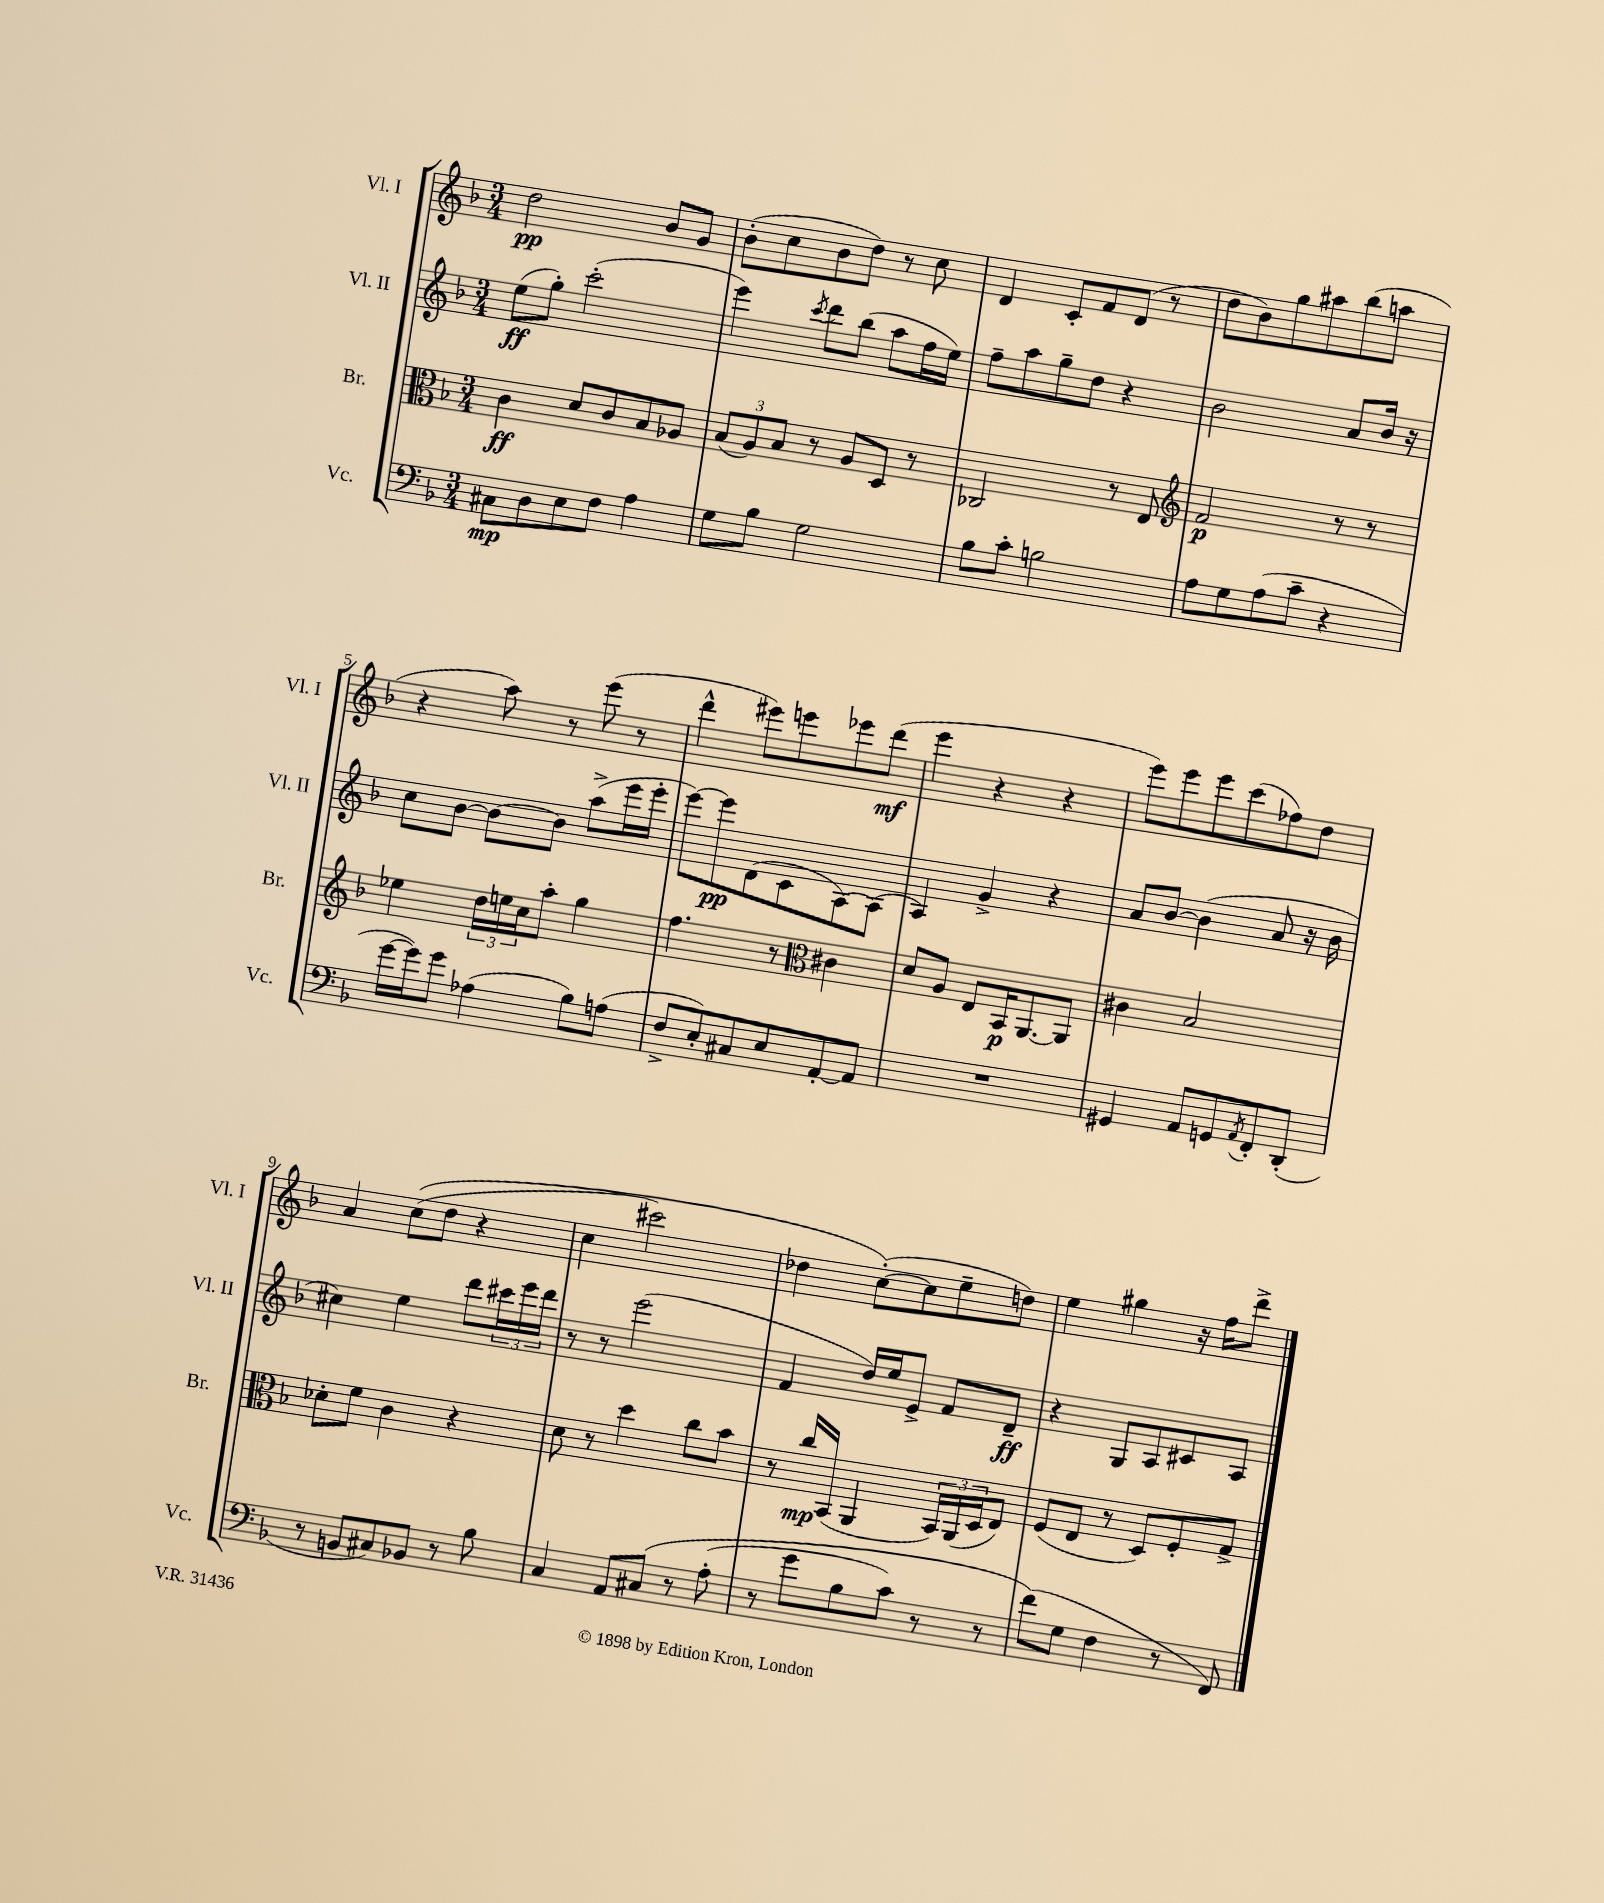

**kern	**dynam	**kern	**dynam	**kern	**dynam	**kern	**dynam
*part4	*part4	*part3	*part3	*part2	*part2	*part1	*part1
*staff4	*staff4	*staff3	*staff3	*staff2	*staff2	*staff1	*staff1
*I"Vc.	*	*I"Br.	*	*I"Vl. II	*	*I"Vl. I	*
*I'Vc.	*	*I'Br.	*	*I'Vl. II	*	*I'Vl. I	*
*clefF4	*	*clefC3	*	*clefG2	*	*clefG2	*
*k[b-]	*	*k[b-]	*	*k[b-]	*	*k[b-]	*
*M3/4	*	*M3/4	*	*M3/4	*	*M3/4	*
=1	=1	=1	=1	=1	=1	=1	=1
8C#X\L	mp	4c\	ff	(8ee\L	ff	2dd\	pp
8D\	.	.	.	8gg'\J)	.	.	.
8E\	.	8d/L	.	(2ccc'\	.	.	.
8F\J	.	8c/	.	.	.	.	.
4A\	.	8B-/	.	.	.	8b-/L	.
.	.	8A-X/J	.	.	.	8g/J	.
=2	=2	=2	=2	=2	=2	=2	=2
8G\L	.	(12B-/L	.	4eee\)	.	(8b-'\L	.
.	.	12A/)	.	.	.	.	.
8B-\J	.	.	.	.	.	8cc\	.
.	.	12B-/J	.	.	.	.	.
.	.	.	.	8qccc/	.	.	.
2G\	.	8r	.	8ddd\L	.	8b-\	.
.	.	8A/L	.	(8bb-\J	.	8dd\J)	.
.	.	8D/J	.	8aa\L	.	8r	.
.	.	8r	.	16ff\L	.	8cc\	.
.	.	.	.	16ee\JJ)	.	.	.
=3	=3	=3	=3	=3	=3	=3	=3
8B-\L	.	2C-X/	.	8ff~\L	.	4d/	.
8c'\J	.	.	.	8aa\	.	.	.
2Bn\	.	.	.	8gg~\	.	8c'/L	.
.	.	.	.	8dd\J	.	8f/	.
.	.	8r	.	4r	.	(8d/J	.
.	.	8E/	.	.	.	8r	.
=4	=4	=4	=4	=4	=4	=4	=4
*	*	*clefG2	*	*	*	*	*
8A\L	.	2f/	p	2b-\	.	8dd\L	.
8G\	.	.	.	.	.	8b-\)	.
(8A\	.	.	.	.	.	8gg\	.
8c~\J	.	.	.	.	.	8aa#X\	.
4r	.	8r	.	8a/L	.	(8bb-\	.
.	.	8r	.	16b-/Jk	.	8aan\J	.
.	.	.	.	16r	.	.	.
!!LO:LB:g=z
=5	=5	=5	=5	=5	=5	=5	=5
[16g\LL	.	4ee-X\	.	8cc\L	.	4r	.
16g\J])	.	.	.	.	.	.	.
8g\J	.	.	.	[8b-\J	.	.	.
(4A-X\	.	24dd\LL	.	8b-\L_	.	8aa\)	.
.	.	24een\	.	.	.	.	.
.	.	24cc\J	.	.	.	.	.
.	.	8aa'\J	.	8b-\J]	.	8r	.
8B-\L)	.	4gg\	.	(8aa^\L	.	(8eee\	.
(8An\J	.	.	.	16eee\L	.	8r	.
.	.	.	.	16eee'\JJ	.	.	.
=6	=6	=6	=6	=6	=6	=6	=6
8F^/L	.	4.ff\	.	[8eee\L)	.	4ddd^^\	.
8E'/)	.	.	.	8eee\]	pp	.	.
8C#X/	.	.	.	(8d\	.	8eee#X\L)	.
8E/	.	8r	.	8c\	.	8eeen\	.
*	*	*clefC3	*	*	*	*	*
[8AA'/	.	4c#X\	.	[8A\)	.	8eee-X\	.
8AA/J]	.	.	.	(8A\J]	.	(8ddd\J	mf
=7	=7	=7	=7	=7	=7	=7	=7
2.r	.	8d/L	.	4A/)	.	4eee\	.
.	.	8A/J	.	.	.	.	.
.	.	8E/L	.	4g^/	.	4r	.
.	.	16BB-/K	p	.	.	.	.
.	.	[8.AA/	.	.	.	.	.
.	.	.	.	4r	.	4r	.
.	.	8AA/J]	.	.	.	.	.
=8	=8	=8	=8	=8	=8	=8	=8
4GG#X/	.	4c#X\	.	8a/L	.	8eee\L)	.
.	.	.	.	[8b-/J	.	8eee\	.
8AA/L	.	2B-/	.	(4b-\]	.	8eee\	.
8GGn/	.	.	.	.	.	(8ccc\	.
8qAA/	.	.	.	.	.	.	.
8FF'/	.	.	.	8a/	.	8ff-X\)	.
(8DD'/J	.	.	.	16r	.	8dd\J	.
.	.	.	.	16b-\	.	.	.
!!LO:LB:g=z
=9	=9	=9	=9	=9	=9	=9	=9
8r	.	8d-X'\L	.	4cc#X\)	.	4a/	.
8BBn/L	.	8f\J	.	.	.	.	.
8C#X/)	.	4c\	.	4ee\	.	((8cc\L	.
8BB-X/J	.	.	.	.	.	8dd\J	.
8r	.	4r	.	8ddd\L	.	4r	.
8B-\	.	.	.	24ccc#X\L	.	.	.
.	.	.	.	24eee\	.	.	.
.	.	.	.	24ddd\JJ	.	.	.
=10	=10	=10	=10	=10	=10	=10	=10
4C/	.	8d\	.	8r	.	4cc\	.
.	.	8r	.	8r	.	.	.
8AA/L	.	4dd\	.	(2eee\	.	2ccc#X\)	.
(8C#X/J	.	.	.	.	.	.	.
8r	.	8cc\L	.	.	.	.	.
(8A'\	.	8b-\J	.	.	.	.	.
=11	=11	=11	=11	=11	=11	=11	=11
8r	.	8r	.	4f/	.	4dd-X\	.
8g\L	.	16cc/LL	mp	.	.	.	.
.	.	(16BB-/JJ	.	.	.	.	.
8B-\	.	4AA/	.	16dd/LL)	.	([8cc'\L)	.
.	.	.	.	16ee/J	.	.	.
8c\J)	.	.	.	8e^/J	.	8cc\]	.
8r	.	24BB-/LL)	.	8f/L	.	8ee~\	.
.	.	(24AA/	.	.	.	.	.
.	.	24D/J	.	.	.	.	.
8r	.	8E/J)	.	8d~/J	ff	8ddn\J)	.
=12	=12	=12	=12	=12	=12	=12	=12
(8f\L)	.	(8F/L	.	4r	.	4ee\	.
8G\J	.	8E/J	.	.	.	.	.
4F\	.	8r	.	8G/L	.	4gg#X\	.
.	.	8D/L)	.	8A/	.	.	.
8r	.	8F'/	.	8c#X/	.	16r	.
.	.	.	.	.	.	16ff\KL	.
8FF/)	.	8G^/J	.	8A/J	.	8ddd^\J	.
==	==	==	==	==	==	==	==
*-	*-	*-	*-	*-	*-	*-	*-
